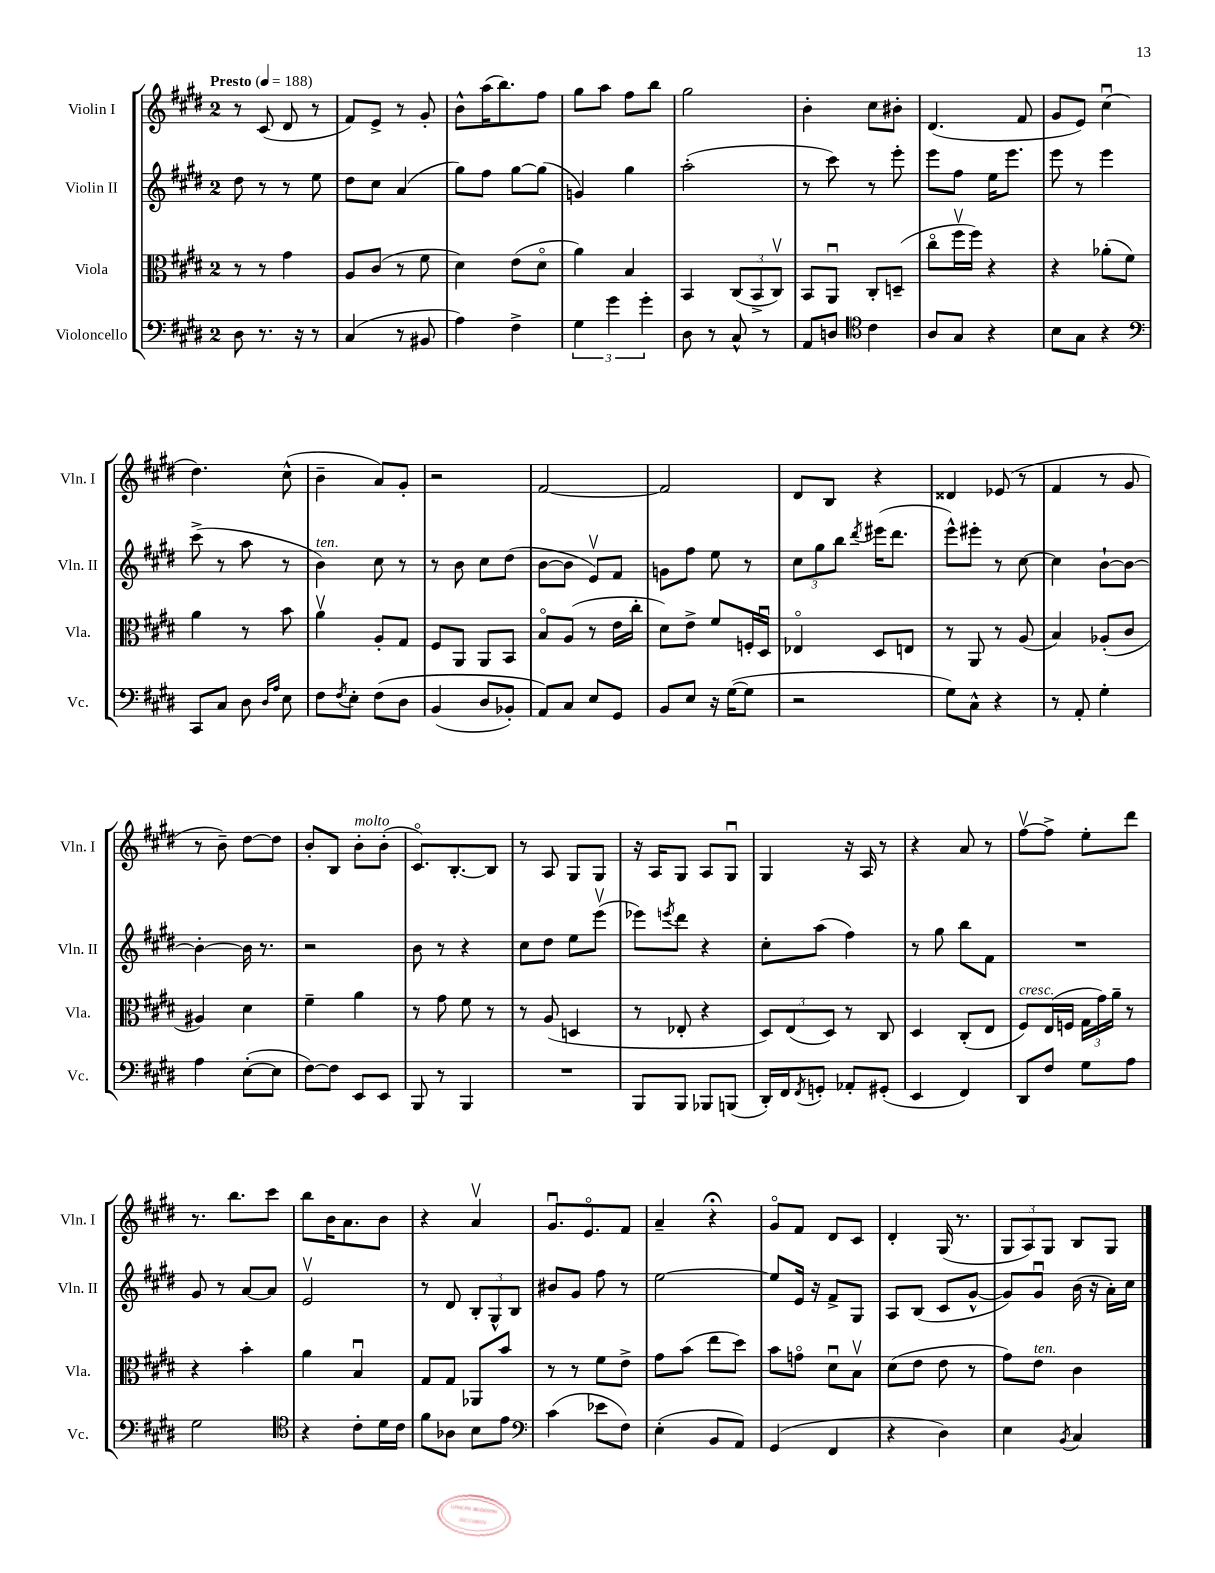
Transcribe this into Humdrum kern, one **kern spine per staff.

**kern	**kern	**kern	**kern
*staff4	*staff3	*staff2	*staff1
*clefF4	*clefC3	*clefG2	*clefG2
*k[f#c#g#d#]	*k[f#c#g#d#]	*k[f#c#g#d#]	*k[f#c#g#d#]
*M2/4	*M2/4	*M2/4	*M2/4
*MM188	*MM188	*MM188	*MM188
8D#\	8r	8dd#\	8r
8.r	8r	8r	(8c#/
.	4g#\	8r	8d#/
16r	.	.	.
8r	.	8ee\	8r
=	=	=	=
(4C#/	8A/L	8dd#\L	8f#/L)
.	(8c#/J	8cc#\J	8e^/J
8r	8r	(4a/	8r
8BB#/	8f#\	.	8g#'/
=	=	=	=
4A\)	4d#\)	8gg#\L)	8b^^\L
.	.	8ff#\J	(16aa\K
.	.	.	8.bb\)
4F#^\	(8e\L	[8gg#\L	.
.	8d#o\J	(8gg#\]J	8ff#\J
=	=	=	=
6G#\	4a\)	4g/)	8gg#\L
.	.	.	8aa\J
6g#\	.	.	.
.	4B/	4gg#\	8ff#\L
6g#'\	.	.	.
.	.	.	8bb\J
=	=	=	=
8D#\	4BB/	(2aa'\	2gg#\
8r	.	.	.
8C#^^/	(12C#/L	.	.
.	12BB^/	.	.
8r	.	.	.
.	12C#v/J)	.	.
=	=	=	=
8AA/L	8BB/L	8r	4b'\
8D/J	8AAu/J	8ccc#\)	.
*clefC4	*	*	*
4c#\	8C#'/L	8r	8cc#\L
.	(8D~/J	8eee'\	8b#'\J
=	=	=	=
8A/L	8cc#o\L	8eee\L	(4.d#/
8G#/J	16ff#v\L	8ff#\J	.
.	16ff#\JJ)	.	.
4r	4r	16ee\LK	.
.	.	8.eee\J	.
.	.	.	8f#/
=	=	=	=
8B\L	4r	8eee\	8g#/L
8G#\J	.	8r	8e/J)
4r	(8a-'\L	4eee\	(4cc#u\
.	8f#\J)	.	.
=	=	=	=
*clefF4	*	*	*
8CC#/L	4a\	(8ccc#^\	4.dd#\)
8C#/J	.	8r	.
8D#\	8r	8aa\	.
16qqD#/LL	.	.	.
16qqA/JJ	.	.	.
8E\	8b\	8r	(8cc#^^\
=	=	=	=
8F#\L	4av\	4b\)	4b~\
8qF#/	.	.	.
8E'\J	.	.	.
&(8F#\L	8A'/L	8cc#\	8a/L)
8D#\J	8G#/J	8r	8g#'/J
=	=	=	=
(4BB/	8F#/L	8r	2r
.	8AA/J	8b\	.
8D#/L	8AA/L	8cc#\L	.
8BB-'/J)	8BB/J	(8dd#\J	.
=	=	=	=
8AA/L&)	8Bo/L	[8b\L	[2f#/
8C#/J	(8A/J	8b\]J	.
8E/L	8r	8ev/L)	.
8GG#/J	16e\LL	8f#/J	.
.	16cc#'\JJ	.	.
=	=	=	=
8BB/L	8d#\L)	8g\L	2f#/]
8E/J	8e^\J	8ff#\J	.
16r	8f#/L	8ee\	.
([16G#\LK	.	.	.
8G#\]J	16F'/L	8r	.
.	16D#u/JJ	.	.
=	=	=	=
2r	4E-o/	12cc#\L	8d#/L
.	.	12gg#\	.
.	.	.	8B/J
.	.	12bb\J	.
.	.	8qddd#/	.
.	8D#/L	(16eee#\LK	4r
.	.	8.ddd#\J	.
.	8E/J	.	.
=	=	=	=
8G#\L)	8r	8eee^^\L)	4d##/
8C#^^\J	8AA/	8eee#'\J	.
4r	8r	8r	(8e-/
.	(8A/	[8cc#\	8r
=	=	=	=
8r	4B/)	4cc#\]	4f#/
8AA'/	.	.	.
4G#'\	(8A-'/L	[8b`\L	8r
.	8c#/J	8b\_J	8g#/
=	=	=	=
4A\	4A#/)	4b'\_	8r
.	.	.	8b~\)
([8E'\L	4d#\	16b\]	[8dd#\L
.	.	8.r	.
8E\]J	.	.	8dd#\]J
=	=	=	=
[8F#\L)	4f#~\	2r	8b'/L
8F#\]J	.	.	8B/J
8EE/L	4a\	.	8b'\L
8EE/J	.	.	(8b'\J
=	=	=	=
8BBB/	8r	8b\	8.c#o/L)
8r	8g#\	8r	.
.	.	.	[8.B'/
4BBB/	8f#\	4r	.
.	8r	.	8B/]J
=	=	=	=
2r	8r	8cc#\L	8r
.	(8A/	8dd#\J	8A/
.	4D/	8ee\L	8G#/L
.	.	(8eeev\J	8G#/J
=	=	=	=
8BBB/L	8r	8eee-\L)	16r
.	.	.	16A/LK
.	.	8qeee/	.
8BBB/J	8E-'/	8ddd#\J	8G#/J
8BBB-/L	4r	4r	8A/L
(8BBB/J	.	.	8G#u/J
=	=	=	=
16DD#'/LL)	12D#/L)	8cc#'\L	4G#/
16FF#/J	.	.	.
.	(12E/	.	.
8qFF#/	.	.	.
8GG'/J	.	(8aa\J	.
.	12D#/J)	.	.
8AA-'/L	8r	4ff#\)	16r
.	.	.	16A/
(8GG#'/J	8C#/	.	8r
=	=	=	=
4EE/	4D#/	8r	4r
.	.	8gg#\	.
4FF#/)	(8C#'/L	8bb\L	8a/
.	8E/J	8f#\J	8r
=	=	=	=
8DD#/L	8F#/L)	2r	[8ff#v\L
8F#/J	(16E/L	.	8ff#^\]J
.	16F/JJ	.	.
8G#\L	24G#\LL	.	8ee'\L
.	24g#\)	.	.
.	24a~\JJ	.	.
8A\J	8r	.	8ddd#\J
=	=	=	=
2G#\	4r	8g#/	8.r
.	.	8r	.
.	.	.	8.bb\L
.	4b'\	[8a/L	.
.	.	8a/]J	8ccc#\J
=	=	=	=
*clefC4	*	*	*
4r	4a\	2ev/	8bb\L
.	.	.	16b\K
.	.	.	8.a\
8c#'\L	4Bu/	.	.
16d#\L	.	.	8b\J
16c#\JJ	.	.	.
=	=	=	=
8f#\L	8G#/L	8r	4r
8A-\J	8G#/J	8d#/	.
8B\L	8AA-/L	12B'/L	4av/
.	.	12G#^^/	.
8e\J	8b/J	.	.
.	.	12B/J	.
=	=	=	=
*clefF4	*	*	*
(4c#\	8r	8b#/L	8.g#u/L
.	8r	8g#/J	.
.	.	.	8.eo/
8e-\L	8f#\L	8ff#\	.
8F#\J)	8e^\J	8r	8f#/J
=	=	=	=
(4E'\	8g#\L	[2ee\	4a~/
.	(8b\J	.	.
8BB/L	8ee\L	.	4r;
8AA/J)	8dd#\J)	.	.
=	=	=	=
(4GG#/	8b\L	8ee/]L	8g#o/L
.	8go\J	16e/Jk	8f#/J
.	.	16r	.
4FF#/	8d#u\L	8f#^/L	8d#/L
.	8Bv\J	8G#/J	8c#/J
=	=	=	=
4r	(8d#\L	8A/L	4d#'/
.	8e\J	(8B/J	.
4D#\)	8e\	8c#/L	(16G#/
.	.	.	8.r
.	8r	[8g#^^/J	.
=	=	=	=
4E\	8g#\L)	8g#/]L)	12G#/L
.	.	.	12A/)
.	8e\J	8g#u/J	.
.	.	.	12G#/J
8qBB/	.	.	.
4C#/	4c#\	(16b\	8B/L
.	.	16r	.
.	.	16a'\LL)	8G#/J
.	.	16cc#\JJ	.
==	==	==	==
*-	*-	*-	*-
